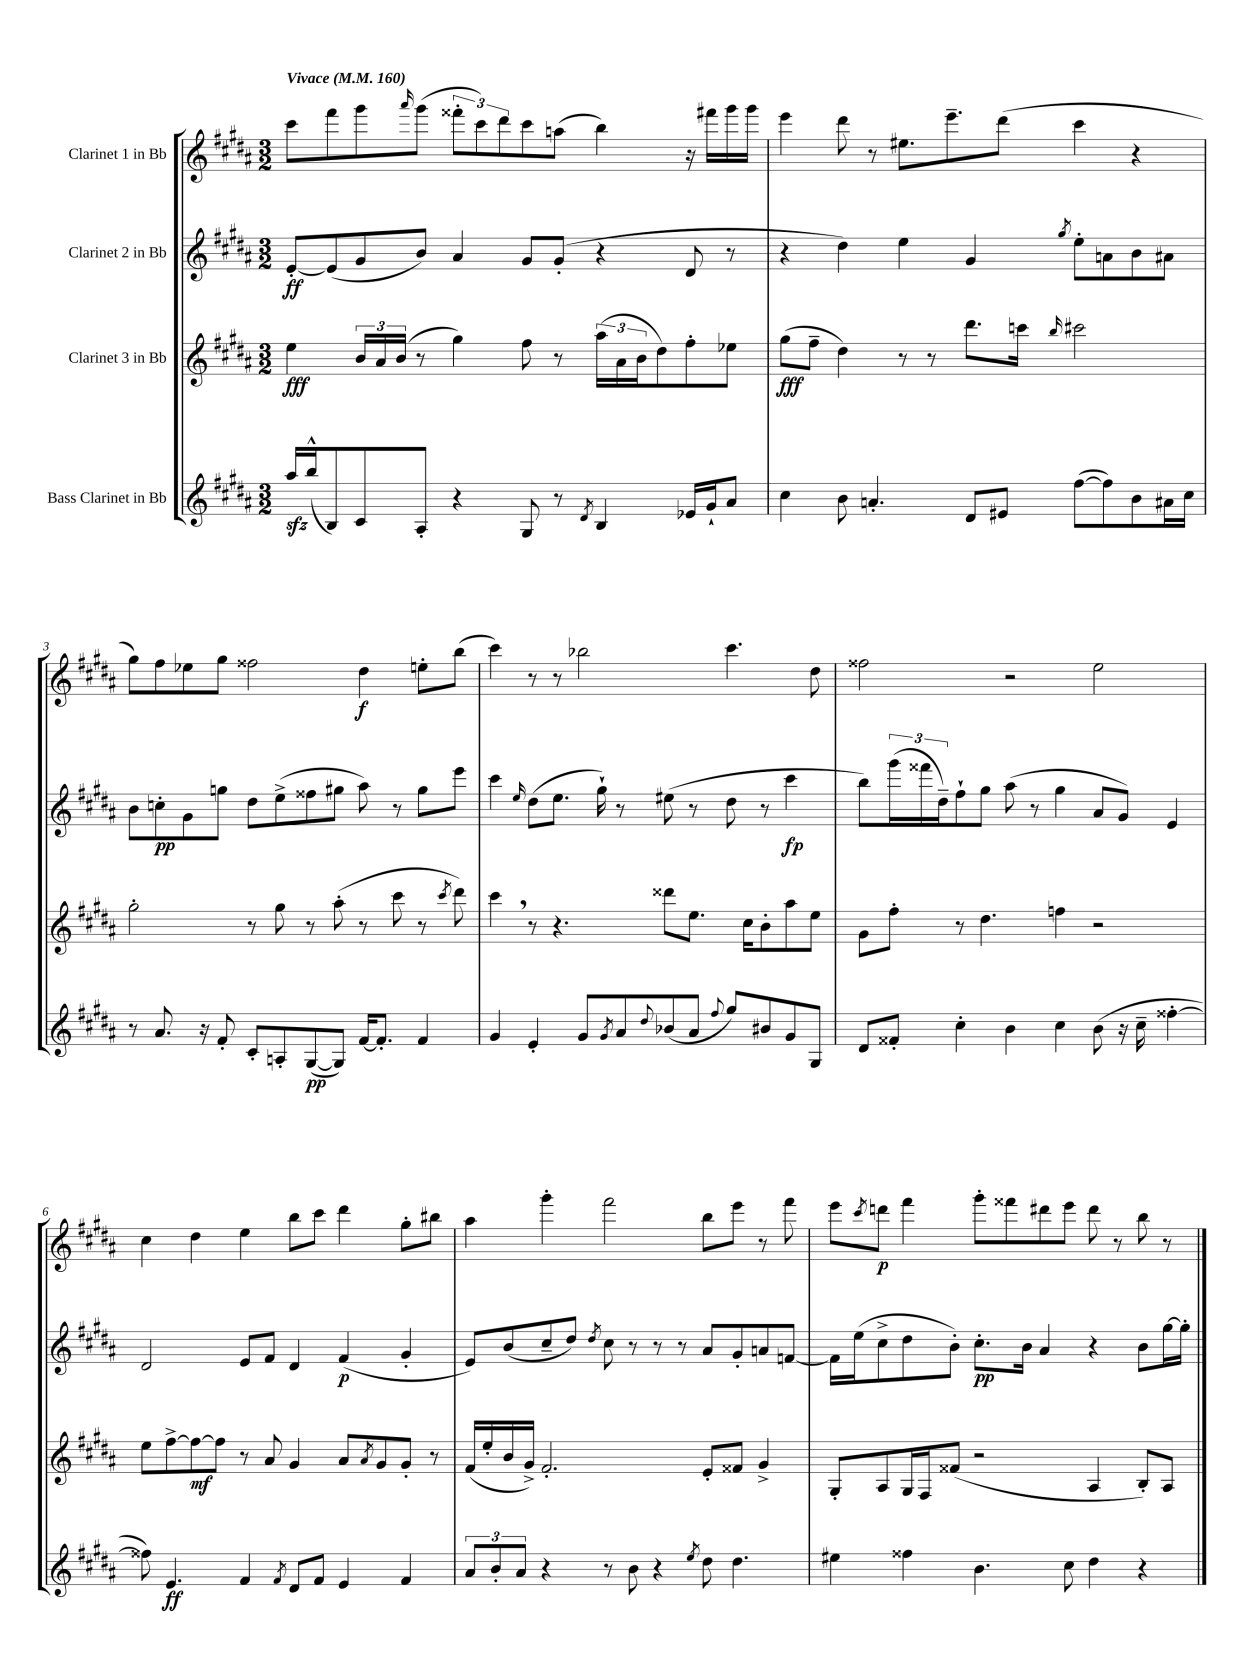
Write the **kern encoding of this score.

**kern	**dynam	**kern	**dynam	**kern	**dynam	**kern	**dynam
*part4	*part4	*part3	*part3	*part2	*part2	*part1	*part1
*staff4	*staff4	*staff3	*staff3	*staff2	*staff2	*staff1	*staff1
*I"Bass Clarinet in Bb	*	*I"Clarinet 3 in Bb	*	*I"Clarinet 2 in Bb	*	*I"Clarinet 1 in Bb	*
*clefG2	*	*clefG2	*	*clefG2	*	*clefG2	*
*k[f#c#g#d#a#]	*	*k[f#c#g#d#a#]	*	*k[f#c#g#d#a#]	*	*k[f#c#g#d#a#]	*
*M3/2	*	*M3/2	*	*M3/2	*	*M3/2	*
*MM160	*	*MM160	*	*MM160	*	*MM160	*
=1	=1	=1	=1	=1	=1	=1	=1
!	!	!	!	!	!	!LO:TX:a:B:t=Vivace	!
16aa#zz/LL	.	4ee\	fff	[8e'/L	ff	8ccc#\L	.
(16bb^^/J	.	.	.	.	.	.	.
8B/)	.	.	.	(8e/]	.	8fff#\	.
8c#/	.	24b/LL	.	8g#/	.	8ggg#\	.
.	.	24a#/	.	.	.	.	.
.	.	(24b/JJ	.	.	.	.	.
.	.	.	.	.	.	16qqaaa#/	.
8A#'/J	.	8r	.	8b/J)	.	(8ggg#\J	.
4r	.	4gg#\)	.	4a#/	.	12fff##X'\L	.
.	.	.	.	.	.	12ccc#\)	.
.	.	.	.	.	.	12ddd#\	.
8G#/	.	8ff#\	.	8g#/L	.	8ccc#\	.
8r	.	8r	.	(8g#'/J	.	(8aan\J	.
8qd#/	.	.	.	.	.	.	.
4B/	.	(24aa#\LL	.	4r	.	4bb\)	.
.	.	24a#\	.	.	.	.	.
.	.	24b\J	.	.	.	.	.
.	.	8dd#\)	.	.	.	.	.
16e-X/LL	.	8ff#'\	.	8d#/	.	16r	.
16g#`/J	.	.	.	.	.	16fff#X\LL	.
8a#/J	.	8ee-X\J	.	8r	.	16ggg#\	.
.	.	.	.	.	.	16ggg#\JJ	.
=2	=2	=2	=2	=2	=2	=2	=2
4cc#\	.	(8gg#\L	fff	4r	.	4eee\	.
.	.	8ff#~\J	.	.	.	.	.
8b\	.	4dd#\)	.	4dd#\)	.	8ddd#\	.
4.an'/	.	.	.	.	.	8r	.
.	.	8r	.	4ee\	.	8.ee#X\L	.
.	.	8r	.	.	.	.	.
.	.	.	.	.	.	8.eee~\	.
8d#/L	.	8.ddd#\L	.	4g#/	.	.	.
8e#X/J	.	.	.	.	.	(8ddd#\J	.
.	.	16cccn\Jk	.	.	.	.	.
.	.	16qqbb/	.	8qgg#/	.	.	.
([8ff#\L	.	2ccc#X\	.	8ee'\L	.	4ccc#\	.
8ff#\])	.	.	.	8an\	.	.	.
8b\	.	.	.	8b\	.	4r	.
16a#X\L	.	.	.	8a#X\J	.	.	.
16cc#\JJ	.	.	.	.	.	.	.
!!LO:LB:g=z
=3	=3	=3	=3	=3	=3	=3	=3
8r	.	2gg#'\	.	8b\L	.	8gg#\L)	.
8.a#/	.	.	.	8ccn'\	pp	8ff#\	.
.	.	.	.	8g#\	.	8ee-X\	.
16r	.	.	.	.	.	.	.
8f#'/	.	.	.	8ggn\J	.	8gg#\J	.
8c#'/L	.	8r	.	8dd#\L	.	2ff##X\	.
8An'/	.	8gg#\	.	(8ee^\	.	.	.
([8G#/	pp	8r	.	8ff##X\	.	.	.
8G#/J])	.	(8aa#'\	.	8gg#X\J	.	.	.
[16f#/KL	.	8r	.	8aa#\)	.	4dd#\	f
8.f#'/J]	.	.	.	.	.	.	.
.	.	8ccc#\	.	8r	.	.	.
4f#/	.	8r	.	8gg#\L	.	8een'\L	.
.	.	8qccc#/	.	.	.	.	.
.	.	8ddd#\)	.	8eee\J	.	(8bb\J	.
=4	=4	=4	=4	=4	=4	=4	=4
4g#/	.	4ccc#,\	.	4ccc#\	.	4ccc#\)	.
.	.	.	.	16qqee/	.	.	.
4e'/	.	8r	.	(8dd#\L	.	8r	.
.	.	4.r	.	8.ee\J	.	8r	.
8g#/L	.	.	.	.	.	2bb-X\	.
.	.	.	.	16gg#`\)	.	.	.
8qg#/	.	.	.	.	.	.	.
8a#/	.	.	.	8r	.	.	.
8qqdd#/	.	.	.	.	.	.	.
(8b-X/	.	8ddd##X\L	.	(8ee#X\	.	.	.
8a#/J	.	8.ee\J	.	8r	.	.	.
8qqff#/	.	.	.	.	.	.	.
8gg#/L)	.	.	.	8dd#\	.	4.ccc#\	.
.	.	16cc#\KL	.	.	.	.	.
8b#X/	.	8b'\	.	8r	.	.	.
8g#/	.	8aa#\	.	4ccc#\	fp	.	.
8G#/J	.	8ee\J	.	.	.	8dd#\	.
=5	=5	=5	=5	=5	=5	=5	=5
8d#/L	.	8g#\L	.	8bb\L)	.	2ff##X\	.
8f##X'/J	.	8ff#'\J	.	(24ggg#\L	.	.	.
.	.	.	.	24fff##X\	.	.	.
.	.	.	.	24dd#~\J)	.	.	.
4cc#'\	.	8r	.	8ff#`\	.	.	.
.	.	4.dd#\	.	8gg#\J	.	.	.
4b\	.	.	.	(8aa#\	.	2r	.
.	.	.	.	8r	.	.	.
4cc#\	.	4ffn\	.	4gg#\	.	.	.
(8b\	.	2r	.	8a#/L	.	2ee\	.
16r	.	.	.	8g#/J)	.	.	.
16cc#~\	.	.	.	.	.	.	.
[4ff##X'\	.	.	.	4e/	.	.	.
!!LO:LB:g=z
=6	=6	=6	=6	=6	=6	=6	=6
8ff##X\])	.	8ee\L	.	2d#/	.	4cc#\	.
4.e/	ff	[8ff#^\	.	.	.	.	.
.	.	8ff#\_	mf	.	.	4dd#\	.
.	.	8ff#\J]	.	.	.	.	.
4f#/	.	8r	.	8e/L	.	4ee\	.
.	.	8a#/	.	8f#/J	.	.	.
8qf#/	.	.	.	.	.	.	.
8d#/L	.	4g#/	.	4d#/	.	8bb\L	.
8f#/J	.	.	.	.	.	8ccc#\J	.
4e/	.	8a#/L	.	(4f#/	p	4ddd#\	.
.	.	8qa#/	.	.	.	.	.
.	.	8g#/	.	.	.	.	.
4f#/	.	8g#'/J	.	4g#'/	.	8gg#'\L	.
.	.	8r	.	.	.	8bb#X\J	.
=7	=7	=7	=7	=7	=7	=7	=7
12a#/L	.	(16f#/LL	.	8e/L)	.	4aa#\	.
.	.	16ee'/	.	.	.	.	.
12b'/	.	.	.	.	.	.	.
.	.	16b/	.	(8b/	.	.	.
12a#/J	.	.	.	.	.	.	.
.	.	16g#^/JJ)	.	.	.	.	.
4r	.	2.f#'/	.	8cc#~/	.	4ggg#'\	.
.	.	.	.	8dd#/J)	.	.	.
.	.	.	.	8qdd#/	.	.	.
8r	.	.	.	8cc#\	.	2fff#\	.
8b\	.	.	.	8r	.	.	.
4r	.	.	.	8r	.	.	.
.	.	.	.	8r	.	.	.
8qee/	.	.	.	.	.	.	.
8dd#\	.	8e'/L	.	8a#/L	.	8bb\L	.
4.dd#\	.	8f##X/J	.	8g#'/	.	8eee\J	.
.	.	4g#^/	.	8an/	.	8r	.
.	.	.	.	[8fn/J	.	8fff#\	.
=8	=8	=8	=8	=8	=8	=8	=8
4ee#X\	.	8G#'/L	.	16f\LL]	.	8eee\L	.
.	.	.	.	(16ee\J	.	.	.
.	.	.	.	.	.	8qccc#/	.
.	.	8A#/	.	8cc#^\	.	8dddn\J	p
4ff##X\	.	16G#/L	.	8dd#\	.	4fff#\	.
.	.	16F#/J	.	.	.	.	.
.	.	(8f##X/J	.	8b'\J)	.	.	.
4.b\	.	2r	.	8.cc#'\L	pp	8ggg#'\L	.
.	.	.	.	.	.	8fff##X\	.
.	.	.	.	16b\Jk	.	.	.
.	.	.	.	4a#/	.	8ddd#X\	.
8cc#\	.	.	.	.	.	8eee\J	.
4dd#\	.	4A#/	.	4r	.	8ddd#\	.
.	.	.	.	.	.	8r	.
4r	.	8B'/L)	.	8b\L	.	8bb\	.
.	.	8A#/J	.	[16gg#\L	.	8r	.
.	.	.	.	16gg#'\JJ]	.	.	.
==	==	==	==	==	==	==	==
*-	*-	*-	*-	*-	*-	*-	*-
